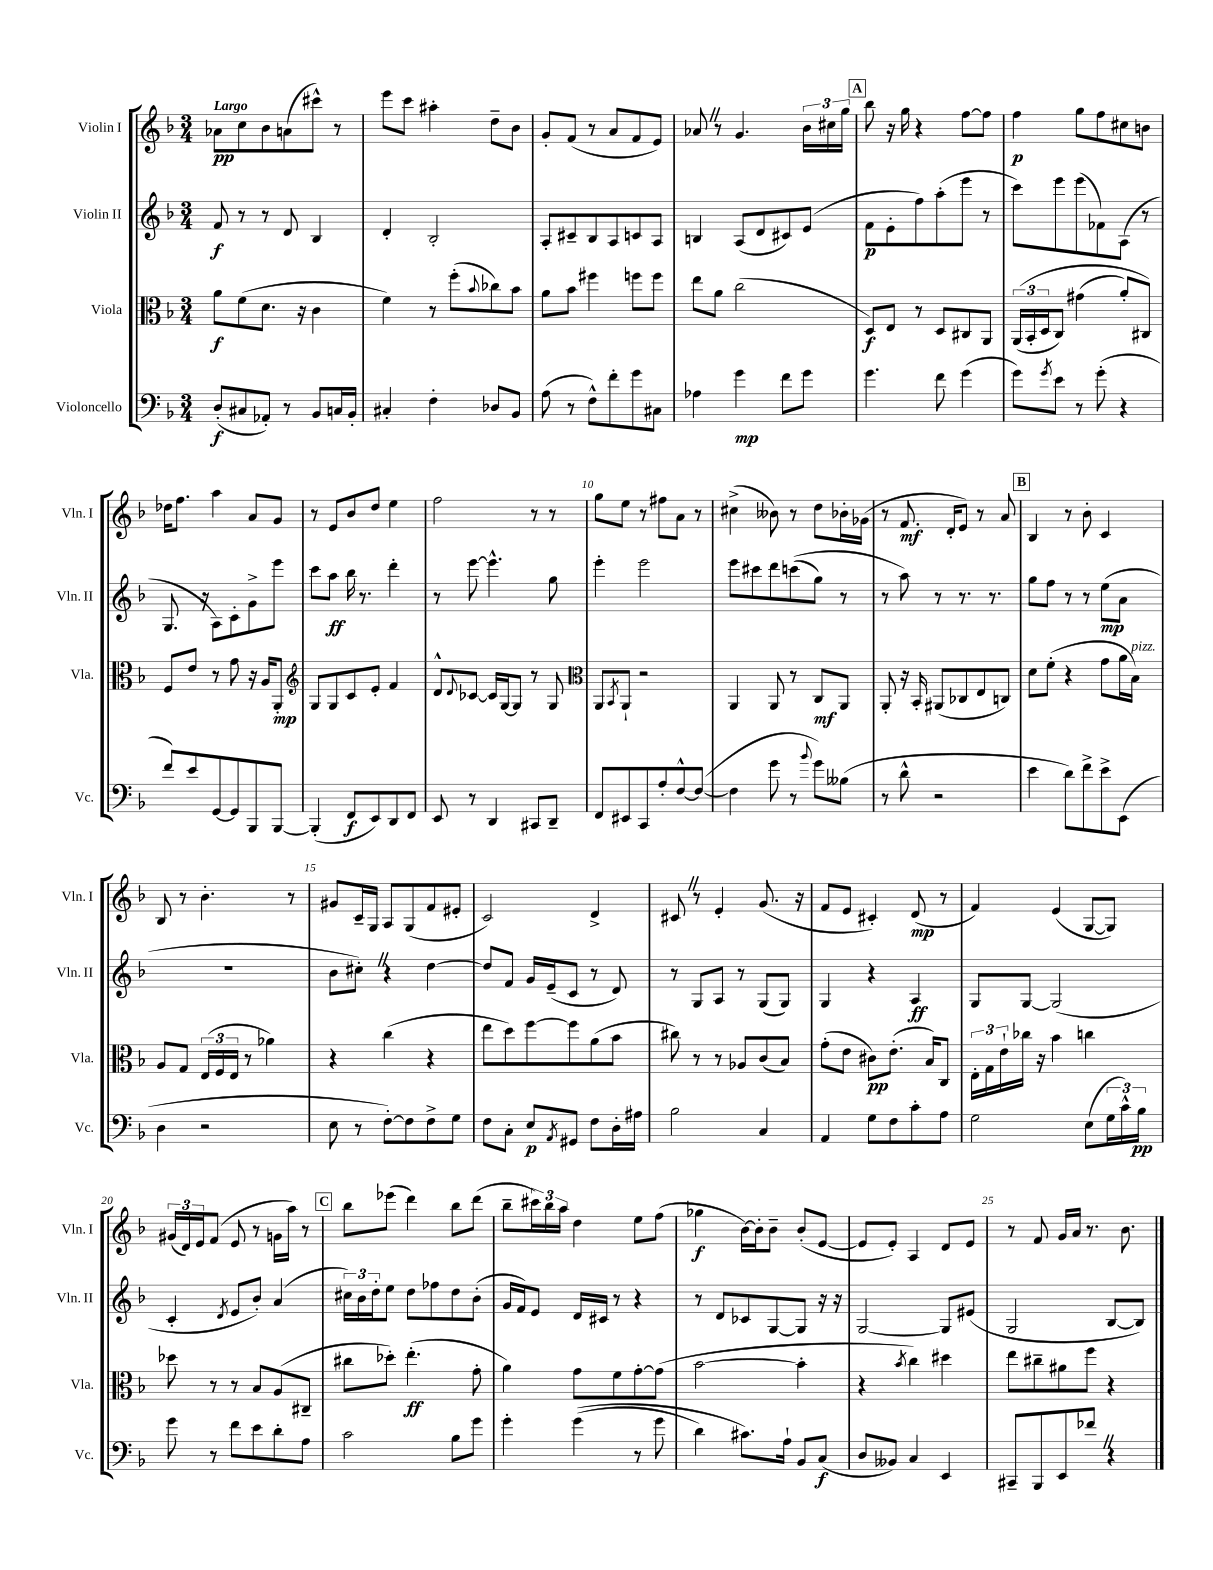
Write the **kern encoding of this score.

**kern	**kern	**kern	**kern
*staff4	*staff3	*staff2	*staff1
*clefF4	*clefC3	*clefG2	*clefG2
*k[b-]	*k[b-]	*k[b-]	*k[b-]
*M3/4	*M3/4	*M3/4	*M3/4
(8D'/L	8a\L	8f/	8a-\L
8C#/	(8f\	8r	8cc\
8AA-'/J)	8.d\J	8r	8b-\
8r	.	8d/	(8a\
.	16r	.	.
8BB-/L	4c\	4B-/	8ccc#^^\J)
16C/L	.	.	8r
16BB-'/JJ	.	.	.
=	=	=	=
4C#'/	4f\)	4d'/	8eee\L
.	.	.	8ccc\J
4F'\	8r	2B-'/	4aa#'\
.	(8ff'\L	.	.
.	8qqb-/	.	.
8D-/L	8cc-\)	.	8dd~\L
8BB-/J	8b-\J	.	8b-\J
=	=	=	=
(8A\	8a\L	8A'/L	8g'/L
8r	8b-\J	8c#~/	(8f/J
8F^^\L)	4ff#\	8B-/	8r
8f'\	.	8A/	8a/L
8g\	8ff\L	8c/	8f/
8C#\J	8ff\J	8A/J	8e/J)
=	=	=	=
4A-\	8ee\L	4B/	8a-/
.	8a\J	.	8r
4g\	(2cc\	(8A/L	4.g/
.	.	8d/	.
8f\L	.	8c#/)	.
8g\J	.	(8e/J	24b-\LL
.	.	.	24cc#\
.	.	.	24gg\JJ
=	=	=	=
4.g\	8D/L)	8f\L	8bb-\
.	8E/J	8e'\	16r
.	.	.	16gg\
.	8r	8ff\)	4r
8f\	8D/L	(8aa'\	.
(4g\	8C#/	8eee\J	[8ff\L
.	8AA/J	8r	8ff\]J
=	=	=	=
8g\L)	&((24AA/LL	8ccc\L)	4ff\
.	24BB-'/	.	.
.	24D/J	.	.
8qg/	.	.	.
8e\J	8C/J)	8eee\	.
8r	(4g#\	(8eee\	8gg\L
(8g'\	.	8f-\)	8ff\
4r	8a'/L)	(8A\J	8cc#\
.	8C#/J&)	8r	8b\J
=	=	=	=
8f/L)	8F/L	8.G/	16dd-\LK
.	.	.	8.ff\J
8e/	8e/J	.	.
.	.	16r	.
[8GG/	8r	8A\L)	4aa\
8GG/]	8g\	8c'\	.
8BBB-/	16r	8g^\	8a/L
.	16A/LK	.	.
[8BBB-/J	8AA'/J	8eee\J	8g/J
=	=	=	=
*	*clefG2	*	*
(4BBB-'/]	8G/L	8ccc\L	8r
.	8G/	8aa\J	8e/L
8FF/L	8c/	16bb-\	8b-/
.	.	8.r	.
8EE/)	8e'/J	.	8dd/J
8DD/	4f/	4ddd'\	4ee\
8FF/J	.	.	.
=	=	=	=
8EE/	8d^^/L	8r	2ff\
.	8qqd/	.	.
8r	[8c-/J	[8eee\	.
4DD/	16c-/]LL	4.eee^^\]	.
.	[16G/J	.	.
.	8G/]J	.	.
8CC#/L	8r	.	8r
8DD~/J	8G/	8gg\	8r
=	=	=	=
*	*clefC3	*	*
8FF/L	8AA/L	4eee'\	8gg\L
.	8qBB-/	.	.
8EE#/	8AA`/J	.	8ee\J
8CC/	2r	2eee\	8r
8A'/	.	.	8ff#\L
[8F^^/	.	.	8a\J
(8F/_J	.	.	8r
=	=	=	=
4F\]	4AA/	8eee\L	(4cc#^\
.	.	8ccc#\	.
8g\	8AA/	8ddd\	8b--\)
8r	8r	&((8ccc\	8r
8qqb-/	.	.	.
8g\L)	8C/L	8gg\J)	8dd\L
(8B--\J	8AA/J	8r	16b-'\L
.	.	.	(16g-\JJ
=	=	=	=
8r	8AA'/	8r	8r
8d^^\	16r	8aa\&)	8.f/
.	16BB-'/	.	.
2r	(8AA#/L	8r	.
.	.	.	16d'/LK
.	8C-/	8.r	8e/J)
.	8E/	.	8r
.	.	8.r	.
.	8C/J)	.	8a/
=	=	=	=
4e\	8d\L	8gg\L	4B-/
.	(8f'\J	8ff\J	.
8d\L)	4r	8r	8r
8f^\	.	8r	8b-'\
8e^\	8g\L	(8ee\L	4c/
(8EE\J	16a\L	8a\J	.
.	16B-\JJ)	.	.
=	=	=	=
4D\	8A/L	2.r	8B-/
.	8G/J	.	8r
2r	(24E/LL	.	4.b-'\
.	24F/	.	.
.	24E/JJ	.	.
.	8r	.	.
.	4a-\)	.	.
.	.	.	8r
=	=	=	=
8E\	4r	8b-\L	8g#/L
8r	.	8cc#'\J)	16c~/L
.	.	.	16G/JJ
[8F'\L)	(4cc\	4r	8A/L
8F\]	.	.	(8G/
8F^\	4r	[4dd\	8f/
8G\J	.	.	8e#'/J
=	=	=	=
8F\L	8ee\L	8dd/]L	2c/)
8C'\J	8dd\)	8f/J	.
8E/L	[8ff\	16g/LL	.
.	.	(16e~/J	.
8qAA/	.	.	.
8GG#/J	8ff\]	8c/J	.
8F\L	(8a\	8r	4d^/
16D'\L	8b-\J	8d/)	.
16A#\JJ	.	.	.
=	=	=	=
2B-\	8cc#\)	8r	8c#/
.	8r	8G/L	8r
.	8r	8A/J	4e'/
.	8A-/L	8r	.
4C/	(8c/	(8G/L	(8.g/
.	8B-/J)	8G/J)	.
.	.	.	16r
=	=	=	=
4AA/	(8g'\L	4G/	8f/L
.	8e\J	.	8e/J
8G\L	8c#\L)	4r	4c#'/)
8F\	(8.e'\J	.	.
8c'\	.	4A/	(8d/
.	16B-/LK)	.	.
8A\J	8C/J	.	8r
=	=	=	=
2G\	24E'\LL	8G/L	4f/)
.	24G\	.	.
.	24e`\	.	.
.	16cc-\JJ	[8G/J	.
.	16r	.	.
.	4b-\	(2G/]	(4e/
(8E\L	4cc\	.	[8G/L
24G\L	.	.	8G/]J)
24c^^\)	.	.	.
24B-\JJ	.	.	.
=	=	=	=
8g\	8dd-\	4c'/	(24g#/LL
.	.	.	24d/)
.	.	.	24e/J
8r	8r	.	(8f/J
.	.	8qd/	.
8f\L	8r	8e/L	8e/
8e\	8B-/L	8b-'/J)	8r
8d'\	(8A/	(4a/	16g\LL
.	.	.	16aa\JJ)
8A\J	8C#~/J	.	8r
=	=	=	=
2c\	8cc#\L	24cc#\LL)	8bb-\L
.	.	24b-\	.
.	.	24dd'\J	.
.	8dd-'\J)	8ee\J	(8eee-\J
.	(4.ee'\	8dd\L	4ddd\)
.	.	8ff-\	.
8B-\L	.	8dd\	8bb-\L
8g\J	8g'\	(8b-'\J	(8ddd\J
=	=	=	=
4g'\	4a\)	16g/LL	8bb-~\L
.	.	16f/J)	.
.	.	8e/J	24ccc#\L)
.	.	.	24bb-\
.	.	.	24aa\JJ
&((4g\	8g\L	16d/LL	4dd\
.	.	16c#/JJ	.
.	8f\	8r	.
8r	[8g'\	4r	8ee\L
8g\	(8g\]J	.	(8ff\J
=	=	=	=
4d\)	[2b-\	8r	4gg-\
.	.	8d/L	.
8.c#\L&)	.	8c-/	[16b-\LL)
.	.	.	16b-'\]J
.	.	[8G/	8b-~\J
16A`\Jk	.	.	.
8BB-/L	4b-'\]	8G/]J	(8b-'/L
(8C/J	.	16r	[8e/J
.	.	16r	.
=	=	=	=
8D/L	4r	[2G/	8e/]L
8BB--/J)	.	.	8e'/J)
.	8qb-/	.	.
4C/	4cc\)	.	4A/
4EE/	4dd#\	8G/]L	8d/L
.	.	(8e#/J	8e/J
=	=	=	=
8CC#~/L	8ee\L	2G/	8r
8BBB-/	8cc#~\	.	8f/
8EE/	8a#\	.	16g/LL
.	.	.	16a/JJ
8f-/J	8ff\J	.	8.r
4r	4r	[8B-/L	.
.	.	.	8.b-\
.	.	8B-/]J)	.
==	==	==	==
*-	*-	*-	*-
